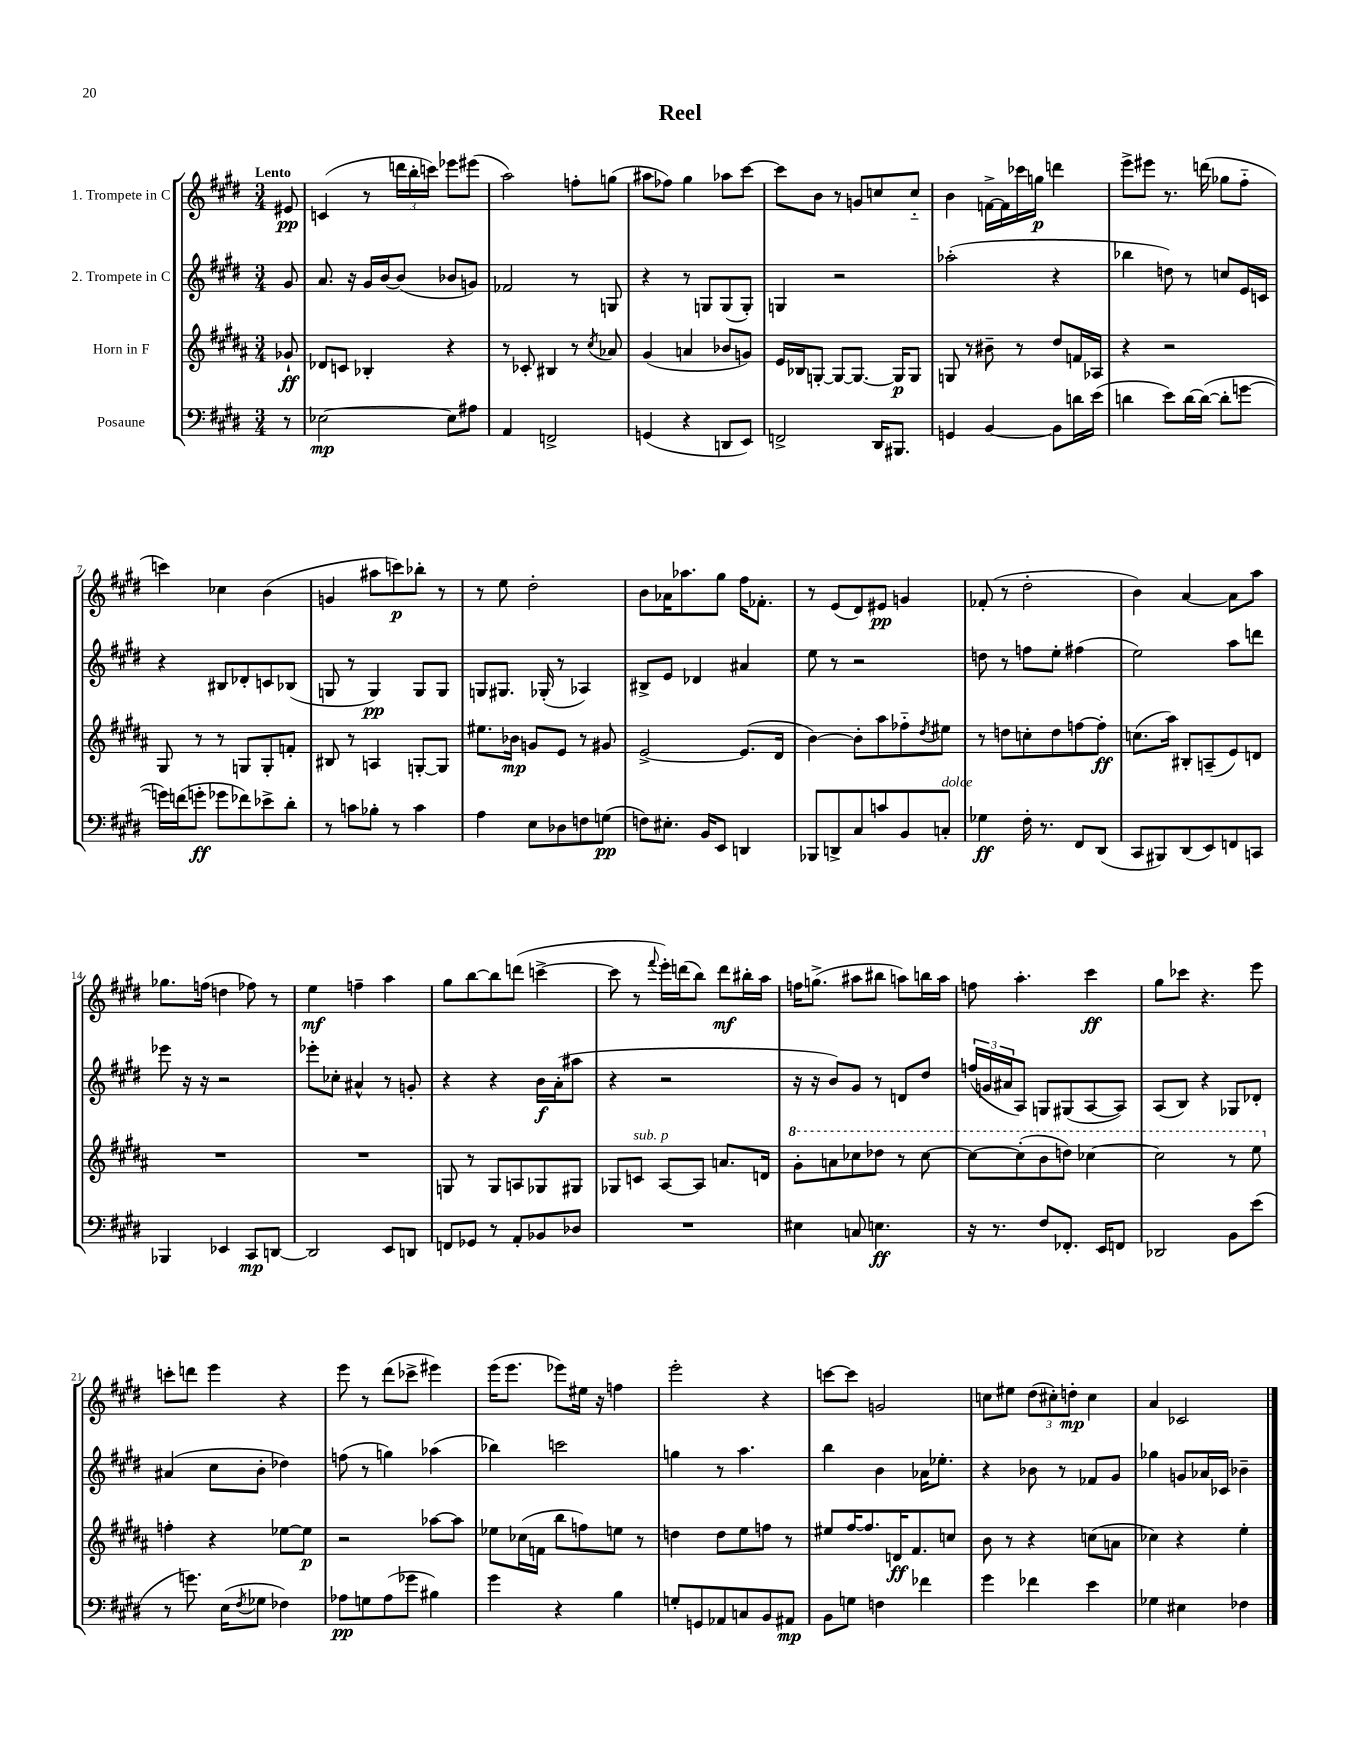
\header { title = "Reel" }
<<
\new StaffGroup <<
\new Staff = "s0" \with { instrumentName = "1. Trompete in C" } {
    \clef treble \key e \major \numericTimeSignature \time 3/4 \partial 8 \tempo "Lento"
    eis'8\pp |
    c'4( r8 \tuplet 3/2 { d'''16 b''16-. c'''16) } ees'''8 eis'''8( |
    a''2) f''8-. g''8( |
    ais''8 fes''8) gis''4 aes''8 cis'''8~ |
    cis'''8 b'8 r8 g'8 c''8 c''8-_ |
    b'4 f'16~-> f'16 ces'''16 g''16\p d'''4 |
    e'''8-> eis'''8 r8. d'''16( ges''8 fis''8-_ |
    c'''4) ces''4 b'4( |
    g'4 ais''8 c'''8\p) bes''8-. r8 |
    r8 e''8 dis''2-. |
    b'8 aes'16 aes''8. gis''8 fis''16 fes'8.-. |
    r8 e'8( dis'8) eis'8\pp g'4 |
    fes'8-.( r8 dis''2-. |
    b'4) a'4~ a'8 a''8 |
    ges''8. f''16( d''4 fes''8) r8 |
    e''4\mf f''4-- a''4 |
    gis''8 b''8~ b''8 d'''8( c'''4~-> |
    c'''8 r8 \appoggiatura { fis'''8 } e'''16-.) d'''16( b''8) d'''8\mf bis''16-. a''16 |
    f''16 g''8.->( ais''8 bis''8 a''8) b''16 a''16 |
    f''8 a''4.-. cis'''4\ff |
    gis''8 ces'''8 r4. e'''8 |
    c'''8-. d'''8 e'''4 r4 |
    e'''8 r8 dis'''8( ces'''8-> eis'''4) |
    e'''16( e'''8. ees'''8) eis''16 r16 f''4 |
    e'''2-. r4 |
    c'''8~ c'''8 g'2 |
    c''8 eis''8 \tuplet 3/2 { dis''8( cis''8-.) d''8-.\mp } cis''4 |
    a'4 ces'2 \bar "|." |
}
\new Staff = "s1" \with { instrumentName = "2. Trompete in C" } {
    \clef treble \key e \major \numericTimeSignature \time 3/4 \partial 8
    gis'8 |
    a'8. r16 gis'16 b'16~ b'8( bes'8 g'8) |
    fes'2 r8 g8 |
    r4 r8 g8 g8( g8-.) |
    g4 r2 |
    aes''2-.( r4 |
    bes''4 d''8) r8 c''8 e'16 c'16 |
    r4 bis8 des'8-. c'8 bes8( |
    g8 r8 g4\pp) g8 g8 |
    g8 gis8. ges16-.( r8 aes4) |
    bis8-> e'8 des'4 ais'4 |
    e''8 r8 r2 |
    d''8 r8 f''8 e''8-. fis''4( |
    e''2) a''8 d'''8 |
    ees'''8 r16 r16 r2 |
    ees'''8-. ces''8-. ais'4-^ r8 g'8-. |
    r4 r4 b'16\f a'16-.( ais''8 |
    r4 r2 |
    r16 r16 b'8) gis'8 r8 d'8 dis''8 |
    \tuplet 3/2 { f''16( g'16 ais'16 } a8) g8 gis8( a8~ a8) |
    a8( b8) r4 ges8 des'8-. |
    ais'4( cis''8 b'8-. des''4) |
    f''8( r8 g''4) aes''4( |
    bes''4) c'''2 |
    g''4 r8 a''4. |
    b''4 b'4 aes'16 ees''8.-. |
    r4 bes'8 r8 fes'8 gis'8 |
    ges''4 g'8 aes'16 ces'16 bes'4-- \bar "|." |
}
\new Staff = "s2" \with { instrumentName = "Horn in F" } {
    \clef treble \key b \major \numericTimeSignature \time 3/4 \partial 8
    ges'8-!\ff |
    des'8 c'8 bes4-. r4 |
    r8 ces'8-. bis4 r8 \acciaccatura { cis''8 } aes'8 |
    gis'4( a'4 bes'8 g'8) |
    e'16 bes16 g8~-. g8~ g8.~ g16\p g8 |
    g8 r8 bis'8-- r8 dis''8 f'16 aes16 |
    r4 r2 |
    gis8 r8 r8 g8 g8-. f'8-. |
    bis8 r8 a4 g8~-. g8 |
    eis''8. bes'16\mp g'8 e'8 r8 gis'8 |
    e'2~-> e'8.( dis'16 |
    b'4~) b'8-. ais''8 fes''8-_ \acciaccatura { dis''8 } eis''8 |
    r8 d''8 c''8-. d''8 f''8~ f''8-.\ff |
    c''8.( ais''16) bis8-. a8--( e'8) d'8 |
    R2. |
    R2. |
    g8 r8 g8 a8 ges8 gis8 |
    ges8 c'8^\markup { \italic "sub. p" } ais8~ ais8 a'8. d'16 |
    \ottava #1 gis''8-. a''8 ces'''8 des'''8 r8 ces'''8~ |
    ces'''8~ ces'''8-.( b''8 d'''8) ces'''4~ |
    ces'''2 r8 e'''8 \ottava #0 |
    f''4-. r4 ees''8~ ees''8\p |
    r2 aes''8~ aes''8 |
    ees''8 ces''16( f'16 b''8 f''8) e''8 r8 |
    d''4 d''8 e''8 f''8 r8 |
    eis''8 fis''16~ fis''8. d'16\ff fis'8. c''8 |
    b'8 r8 r4 c''8( a'8 |
    ces''4) r4 e''4-. \bar "|." |
}
\new Staff = "s3" \with { instrumentName = "Posaune" } {
    \clef bass \key e \major \numericTimeSignature \time 3/4 \partial 8
    r8 |
    ees2~\mp ees8 ais8 |
    a,4 f,2-> |
    g,4( r4 d,8 e,8) |
    f,2-> dis,16 bis,,8. |
    g,4 b,4~ b,8 d'16 e'16( |
    d'4 e'8) d'16~ d'16~( d'8-. g'8~ |
    g'16) f'16( g'8-.\ff ges'8 fes'8) ees'8-> dis'8-. |
    r8 c'8 bes8-. r8 c'4 |
    a4 e8 des8 f8 g8\pp( |
    f8) eis8.-. b,16 e,8 d,4 |
    bes,,8 d,8-> cis8 c'8 b,8 c8-.^\markup { \italic "dolce" } |
    ges4\ff fis16-. r8. fis,8 dis,8( |
    cis,8 bis,,8) dis,8( e,8) f,8 c,8 |
    bes,,4 ees,4 cis,8\mp d,8~ |
    d,2 e,8 d,8 |
    f,8 ges,8 r8 a,8-. bes,8 des8 |
    R2. |
    eis4 c8 e4.\ff |
    r16 r8. fis8 fes,8.-. e,16 f,8 |
    des,2 b,8 e'8( |
    r8 g'8.) e16( \acciaccatura { fis8 } ges8 fes4) |
    aes8\pp g8 aes8( ges'8 bis4) |
    gis'4 r4 b4 |
    g8-. g,8 aes,8 c8 b,8 ais,8\mp |
    b,8 g8 f4 fes'4 |
    gis'4 fes'4 e'4 |
    ges4 eis4 fes4 \bar "|." |
}
>>
>>
